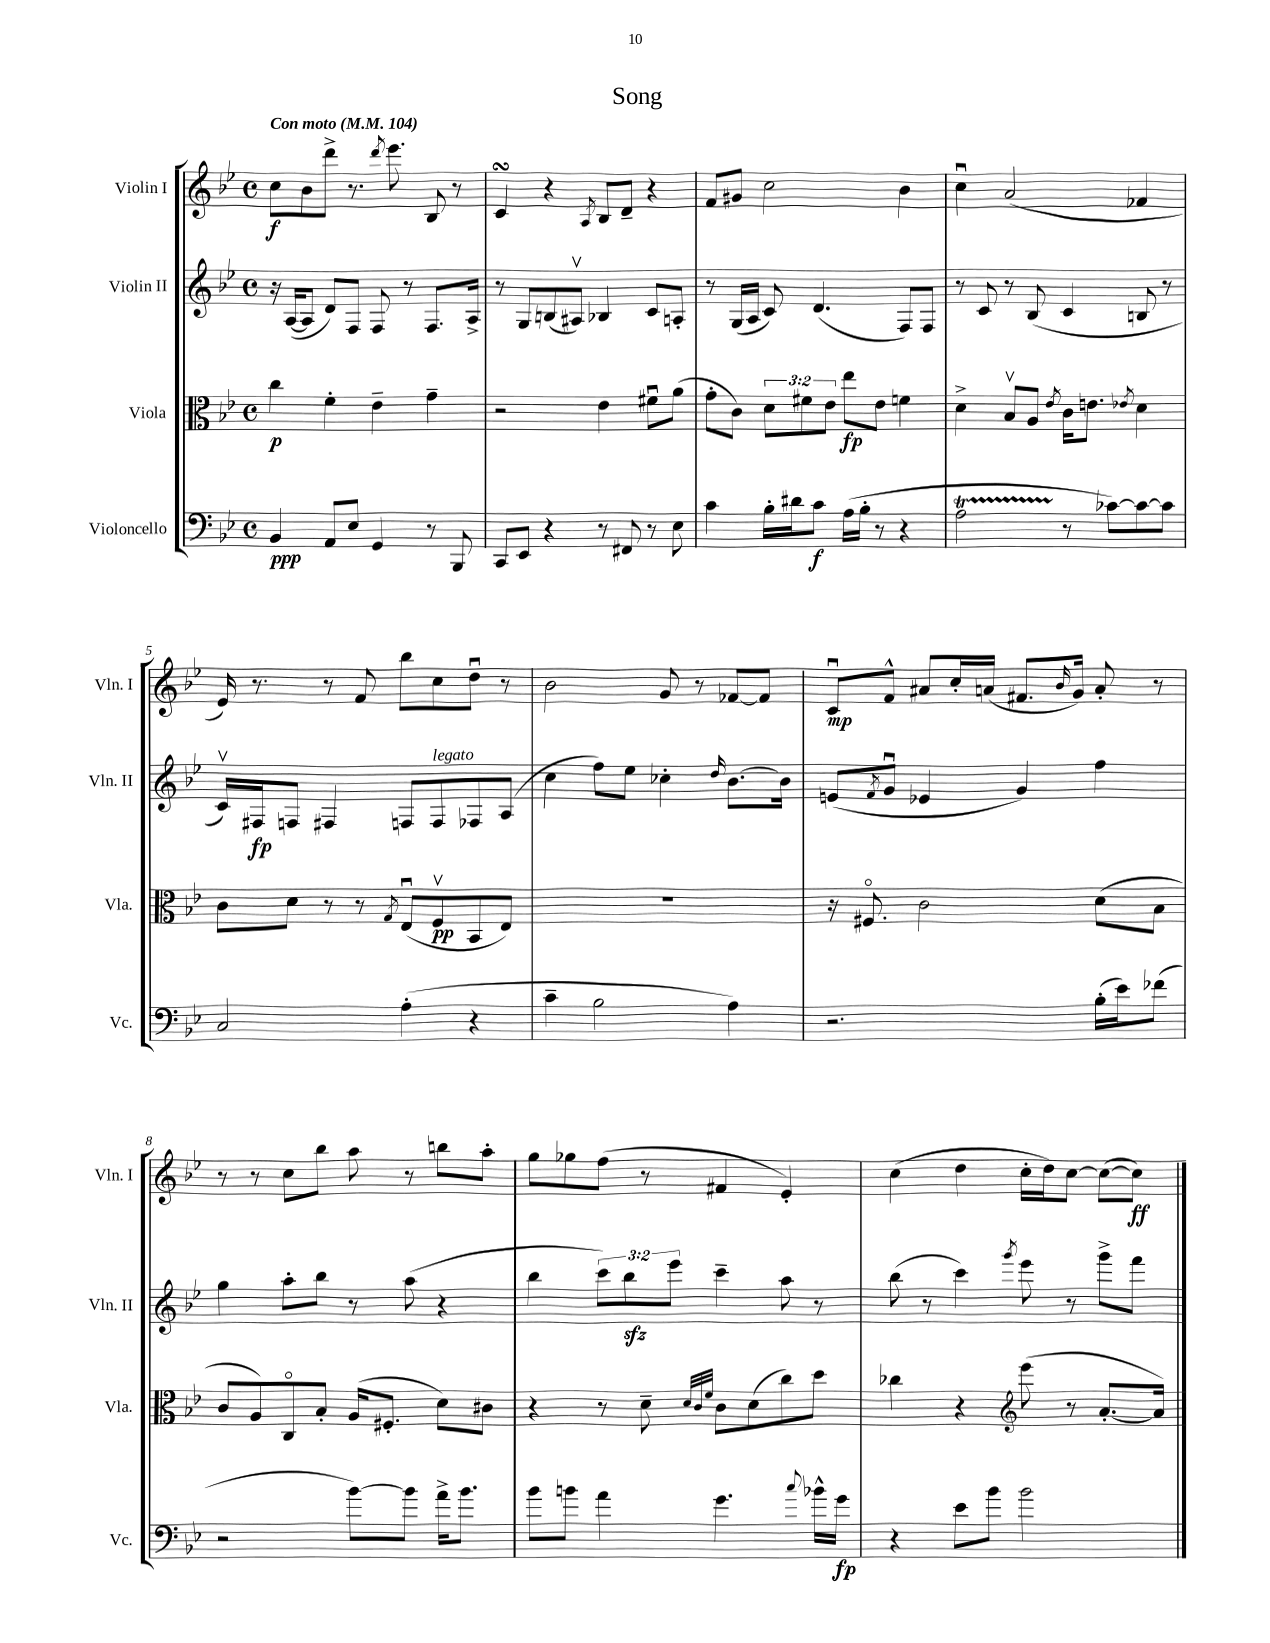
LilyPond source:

\header { title = "Song" }
<<
\new StaffGroup <<
\new Staff = "s0" \with { instrumentName = "Violin I" shortInstrumentName = "Vln. I" } {
    \clef treble \key bes \major \defaultTimeSignature \time 4/4 \tempo "Con moto" 4 = 104
    c''8\f bes'8 d'''8-> r8. \acciaccatura { d'''8 } ees'''8. bes8 r8 |
    c'4\turn r4 \acciaccatura { a8 } bes8 d'8-- r4 |
    f'8 gis'8 c''2 bes'4 |
    c''4\downbow a'2( fes'4 |
    ees'16) r8. r8 f'8 bes''8 c''8 d''8\downbow r8 |
    bes'2 g'8 r8 fes'8~ fes'8 |
    c'8\downbow\mp f'8-^ ais'8 c''16-. a'16( fis'8. \grace { bes'16 } g'16) a'8-. r8 |
    r8 r8 c''8 bes''8 a''8 r8 b''8 a''8-. |
    g''8 ges''8 f''8( r8 fis'4 ees'4-.) |
    c''4( d''4 c''16-. d''16) c''8~ c''8~( c''8\ff) \bar "|." |
}
\new Staff = "s1" \with { instrumentName = "Violin II" shortInstrumentName = "Vln. II" } {
    \clef treble \key bes \major \defaultTimeSignature \time 4/4 \override Staff.TupletNumber.text = #tuplet-number::calc-fraction-text
    r16 a16~( a8 d'8) f8 f8 r8 f8. a16-> |
    r8 g8 b8( ais8\upbow) bes4 c'8 a8-. |
    r8 g16( a16 c'8) d'4.( f8) f8 |
    r8 c'8 r8 bes8( c'4 b8 r8 |
    c'16\upbow) fis16\fp f8 fis4 f8 f8^\markup { \italic "legato" } fes8 a8( |
    c''4 f''8) ees''8 ces''4-. \grace { d''16 } bes'8.~ bes'16 |
    e'8( \acciaccatura { f'8 } g'8\downbow ees'4 g'4) f''4 |
    g''4 a''8-. bes''8 r8 a''8( r4 |
    bes''4 \tuplet 3/2 { c'''8) bes''8\sfz ees'''8 } c'''4-- a''8 r8 |
    bes''8( r8 c'''4) \acciaccatura { g'''8 } ees'''8 r8 g'''8-> f'''8 \bar "|." |
}
\new Staff = "s2" \with { instrumentName = "Viola" shortInstrumentName = "Vla." } {
    \clef alto \key bes \major \defaultTimeSignature \time 4/4 \override Staff.TupletNumber.text = #tuplet-number::calc-fraction-text
    c''4\p f'4-. ees'4-- g'4-- |
    r2 ees'4 fis'8\downbow a'8( |
    g'8-. c'8) \tuplet 3/2 { d'8 fis'8 ees'8 } ees''8\fp ees'8 f'4 |
    d'4-> bes8\upbow a8 \acciaccatura { ees'8 } c'16 e'8. \acciaccatura { ees'8 } d'4 |
    c'8 d'8 r8 r8 \acciaccatura { g8 } ees8\downbow( f8\upbow\pp bes,8 ees8) |
    R1 |
    r16 fis8.\flageolet c'2 d'8( bes8 |
    c'8 a8) c8\flageolet bes8-. a16( fis8.-. d'8) cis'8 |
    r4 r8 d'8-- \grace { d'32 c'32 f'32 } c'8 d'8( c''8) d''8 |
    ces''4 r4 \clef treble ees'''8( r8 a'8.~-. a'16) \bar "|." |
}
\new Staff = "s3" \with { instrumentName = "Violoncello" shortInstrumentName = "Vc." } {
    \clef bass \key bes \major \defaultTimeSignature \time 4/4
    bes,4\ppp a,8 ees8 g,4 r8 bes,,8 |
    c,8 ees,8 r4 r8 fis,8 r8 ees8 |
    c'4 bes16-. dis'16 c'8\f a16( bes16-. r8 r4 |
    a2\startTrillSpan r8\stopTrillSpan ces'8~) ces'8~ ces'8 |
    c2 a4-.( r4 |
    c'4-- bes2 a4) |
    r2. bes16-.( ees'16) fes'8( |
    r2 bes'8~) bes'8 a'16-> bes'8. |
    bes'8 b'8 a'4 g'4. \appoggiatura { c''8 } bes'16-^ g'16\fp |
    r4 ees'8 bes'8 bes'2 \bar "|." |
}
>>
>>
